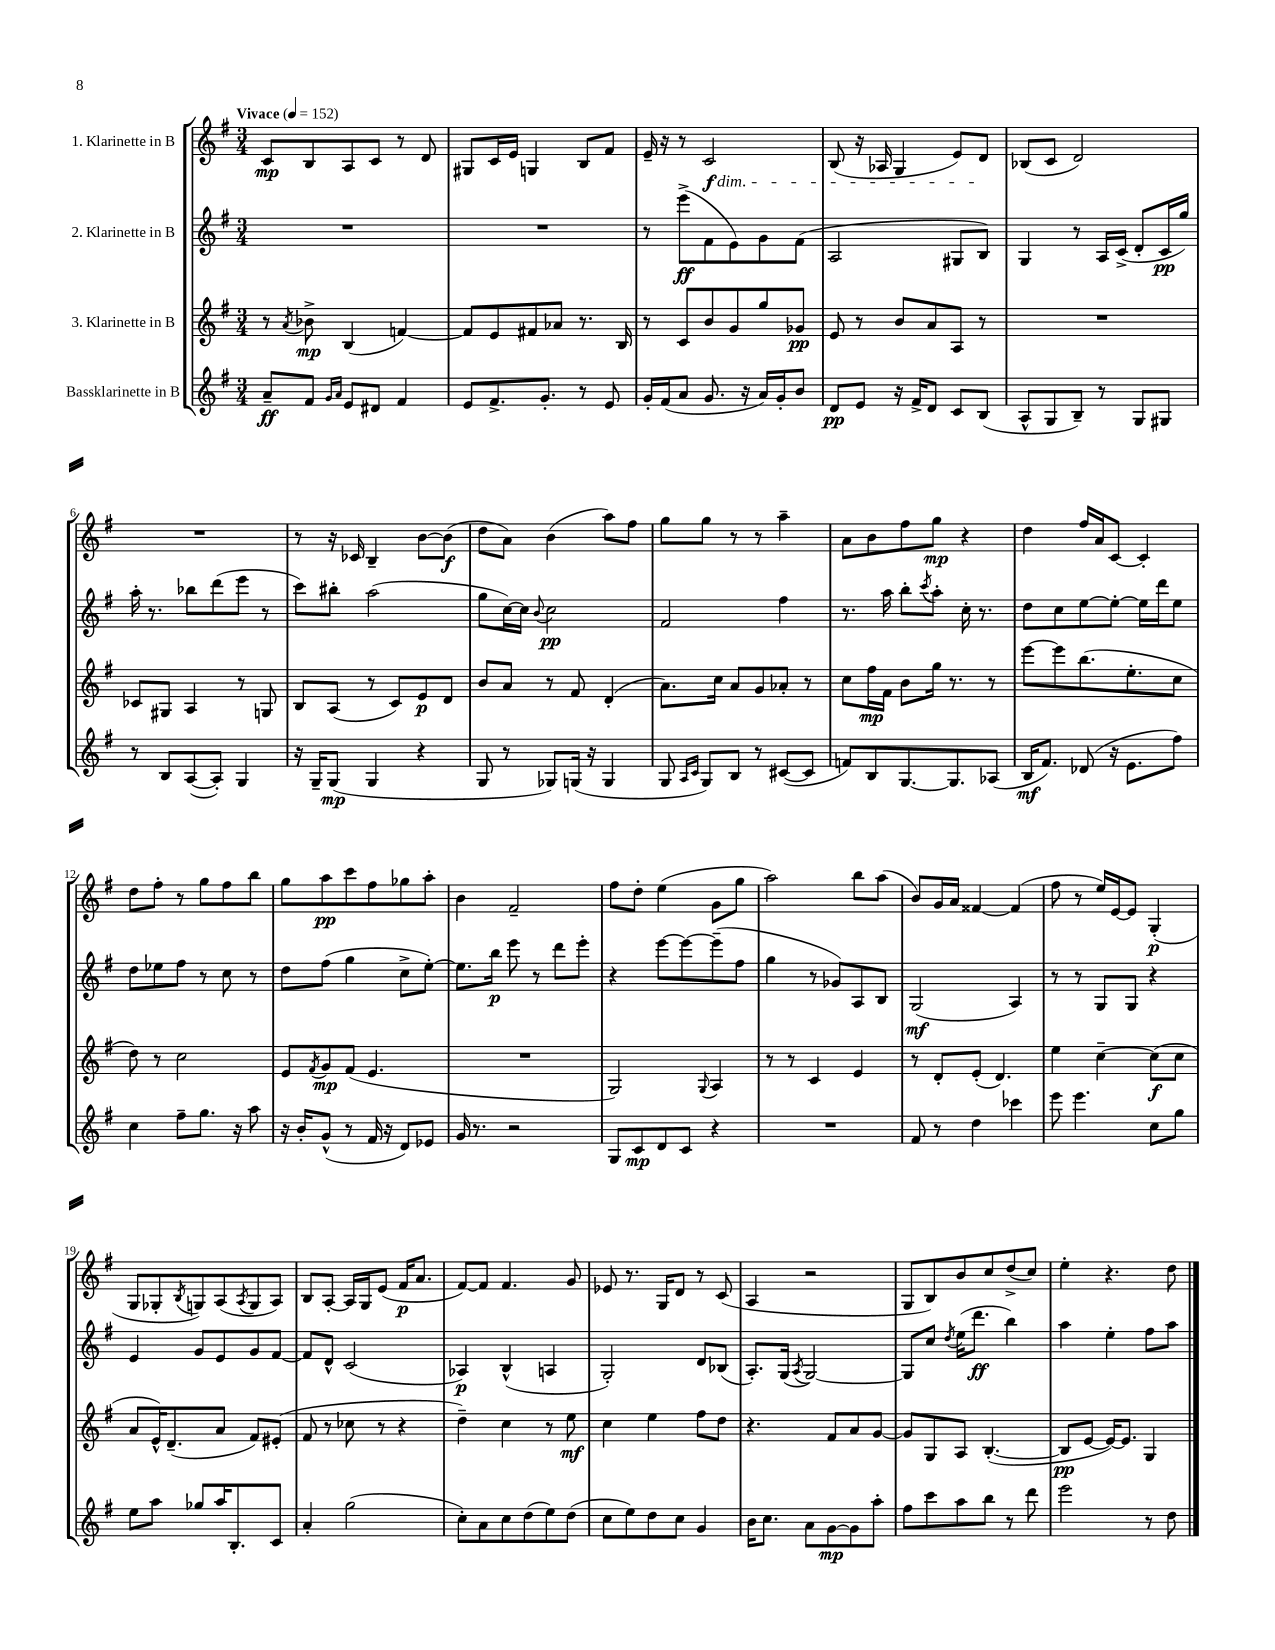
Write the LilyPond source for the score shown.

<<
\new StaffGroup <<
\new Staff = "s0" \with { instrumentName = "1. Klarinette in B" } {
    \clef treble \key g \major \numericTimeSignature \time 3/4 \tempo "Vivace" 4 = 152
    c'8\mp b8 a8 c'8 r8 d'8 |
    gis8 c'16 e'16 g4 b8 fis'8 |
    e'16-- r16 r8 c'2\f\dim |
    b8( r16 aes16 g4 e'8) d'8\! |
    bes8( c'8 d'2) |
    R2. |
    r8 r16 ces'16 b4-- b'8~ b'8\f( |
    d''8 a'8) b'4( a''8) fis''8 |
    g''8 g''8 r8 r8 a''4-- |
    a'8 b'8 fis''8 g''8\mp r4 |
    d''4 fis''16 a'16 c'8~ c'4-. |
    d''8 fis''8-. r8 g''8 fis''8 b''8 |
    g''8 a''8\pp c'''8 fis''8 ges''8 a''8-. |
    b'4 fis'2-- |
    fis''8 d''8-. e''4( g'8 g''8 |
    a''2) b''8 a''8( |
    b'8) g'16 a'16 fisis'4~ fisis'4( |
    fis''8 r8 e''16) e'16~ e'8 g4-.\p( |
    g8 ges8-. \acciaccatura { b8 } g8) a8( \acciaccatura { a8 } g8 a8) |
    b8 a8~-. a16 g16 e'8( fis'16\p a'8. |
    fis'8~) fis'8 fis'4. g'8 |
    ees'8 r8. g16 d'8 r8 c'8( |
    a4 r2 |
    g8 b8) b'8 c''8 d''8->( c''8) |
    e''4-. r4. d''8 \bar "|." |
}
\new Staff = "s1" \with { instrumentName = "2. Klarinette in B" } {
    \clef treble \key g \major \numericTimeSignature \time 3/4
    R2. |
    R2. |
    r8 e'''8->\ff( fis'8 e'8) g'8 fis'8( |
    a2 gis8 b8) |
    g4 r8 a16 c'16->( d'8-. c'16\pp g''16) |
    a''16-. r8. bes''8 d'''8( e'''8 r8 |
    c'''8) bis''8-. a''2( |
    g''8 c''16~) c''16 \appoggiatura { b'8 } c''2\pp |
    fis'2 fis''4 |
    r8. a''16 b''8-. \acciaccatura { c'''8 } a''8-. c''16-. r8. |
    d''8 c''8 e''8~ e''8~-. e''16 d'''16 e''8 |
    d''8 ees''8 fis''8 r8 c''8 r8 |
    d''8 fis''8( g''4 c''8-> e''8~-.) |
    e''8. b''16\p e'''8 r8 d'''8 e'''8-. |
    r4 e'''8~ e'''8~ e'''8--( fis''8 |
    g''4 r8 ges'8) a8 b8 |
    g2\mf( a4) |
    r8 r8 g8 g8 r4 |
    e'4 g'8 e'8 g'8 fis'8~ |
    fis'8 d'8-^ c'2( |
    aes4\p) b4-^( a4 |
    g2-.) d'8 bes8( |
    a8.-.) g16( \acciaccatura { a8 } g2~) |
    g8 c''8 \acciaccatura { d''8 } e''16( d'''8.\ff b''4) |
    a''4 e''4-. fis''8 a''8 \bar "|." |
}
\new Staff = "s2" \with { instrumentName = "3. Klarinette in B" } {
    \clef treble \key g \major \numericTimeSignature \time 3/4
    r8 \acciaccatura { a'8 } bes'8->\mp b4( f'4~) |
    f'8 e'8 fis'8 aes'8 r8. b16 |
    r8 c'8 b'8 g'8 g''8 ges'8\pp |
    e'8 r8 b'8 a'8 a8 r8 |
    R2. |
    ces'8 gis8 a4 r8 g8 |
    b8 a8( r8 c'8) e'8\p d'8 |
    b'8 a'8 r8 fis'8 d'4-.( |
    a'8.) c''16 a'8 g'8 aes'8-. r8 |
    c''8 fis''16\mp fis'16 b'8 g''16 r8. r8 |
    e'''8~ e'''8 b''8.( e''8.-. c''8 |
    d''8) r8 c''2 |
    e'8 \acciaccatura { fis'8 } g'8\mp fis'8( e'4. |
    R2. |
    g2) \appoggiatura { g8 } a4 |
    r8 r8 c'4 e'4 |
    r8 d'8-. e'8-.( d'4.) |
    e''4 c''4~-- c''8\f( c''8 |
    a'8 e'16-^) d'8.--( a'8 fis'8) eis'8-.( |
    fis'8 r8 ces''8 r8 r4 |
    d''4--) c''4 r8 e''8\mf |
    c''4 e''4 fis''8 d''8 |
    r4. fis'8 a'8 g'8~ |
    g'8 g8 a8 b4.~-.( |
    b8\pp e'8~ e'16~) e'8. g4 \bar "|." |
}
\new Staff = "s3" \with { instrumentName = "Bassklarinette in B" } {
    \clef treble \key g \major \numericTimeSignature \time 3/4
    a'8--\ff fis'8 \grace { g'16 a'16 } e'8 dis'8 fis'4 |
    e'8 fis'8.-> g'8.-. r8 e'8 |
    g'16-. fis'16( a'8 g'8. r16 a'16) g'16-. b'8 |
    d'8\pp e'8 r16 fis'16-> d'8 c'8 b8( |
    a8-^ g8 b8--) r8 g8 gis8 |
    r8 b8 a8~( a8-.) g4 |
    r16 g16-- g8\mp( g4 r4 |
    g8 r8 ges8) g16( r16 g4 |
    g8 \grace { a16 c'16 } g8) b8 r8 cis'8~( cis'8 |
    f'8) b8 g8.~ g8. aes8( |
    b16\mf fis'8.) des'8( r16 e'8. fis''8) |
    c''4 fis''8-- g''8. r16 a''8 |
    r16 b'16-. g'8-^( r8 fis'16 r16 d'8) ees'8 |
    g'16 r8. r2 |
    g8 c'8\mp d'8 c'8 r4 |
    R2. |
    fis'8 r8 d''4 ces'''4 |
    e'''8 e'''4. c''8 g''8 |
    e''8 a''8 ges''8 a''16 b8.-. c'8 |
    a'4-. g''2( |
    c''8-.) a'8 c''8 d''8( e''8) d''8( |
    c''8 e''8) d''8 c''8 g'4 |
    b'16 c''8. a'8 g'8~\mp g'8 a''8-. |
    fis''8 c'''8 a''8 b''8 r8 d'''8 |
    e'''2 r8 d''8 \bar "|." |
}
>>
>>
